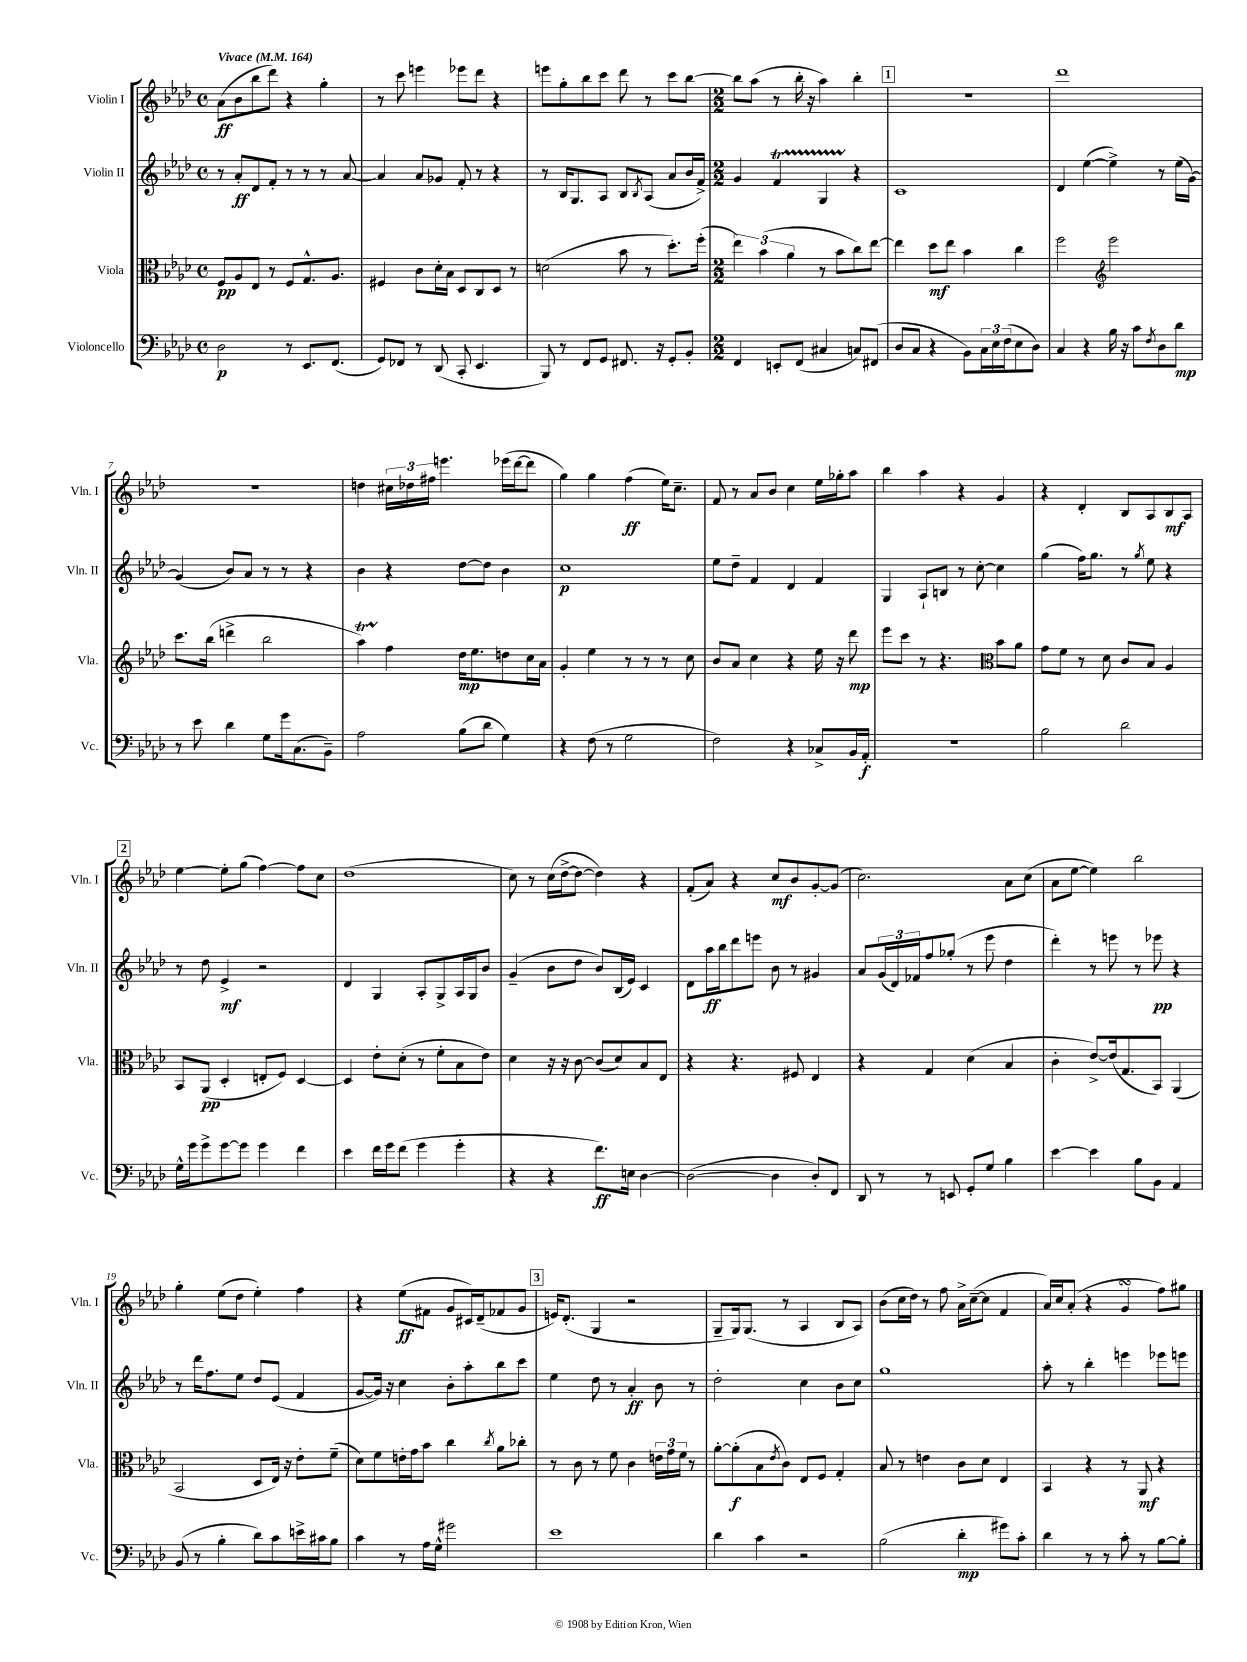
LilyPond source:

<<
\new StaffGroup <<
\new Staff = "s0" \with { instrumentName = "Violin I" shortInstrumentName = "Vln. I" } {
    \clef treble \key aes \major \defaultTimeSignature \time 4/4 \tempo "Vivace" 4 = 164
    aes'8\ff( bes'8 bes''8 des'''8) r4 g''4-. |
    r8 c'''8 e'''4 ees'''8 des'''8 r4 |
    e'''8 g''8-. bes''8 c'''8 des'''8 r8 c'''8 bes''8~ |
    \numericTimeSignature \time 2/2 bes''8 aes''8( r8 bes''16-. r16 aes''4) bes''4-. |
    \mark \markup { \box "1" } R1 |
    des'''1 |
    R1 |
    d''4 \tuplet 3/2 { cis''16 des''16 fis''16 } e'''4. ees'''16( des'''16~ des'''8 |
    g''4) g''4 f''4\ff( ees''16) c''8.-- |
    f'8 r8 aes'8 bes'8 c''4 ees''16 ges''16-. aes''8 |
    bes''4 aes''4 r4 g'4 |
    r4 des'4-. bes8 aes8 bes8\mf aes8 |
    \mark \markup { \box "2" } ees''4~ ees''8-. g''8( f''4~) f''8 c''8 |
    des''1( |
    c''8) r8 c''16( des''16~-> des''8~ des''4) r4 |
    f'8-.( aes'8) r4 c''8\mf bes'8 g'8~-. g'8( |
    c''2.) aes'8 c''8( |
    aes'8 ees''8~ ees''4) bes''2 |
    g''4-. ees''8( des''8 ees''4-.) f''4 |
    r4 ees''8\ff( fis'8 g'8 cis'16) des'16--( fes'8 g'8 |
    \mark \markup { \box "3" } e'16) des'8.-.( g4 r2 |
    g8-- g16) g8.( r8 aes4 bes8 aes8) |
    bes'8( c''16 des''16) r8 f''8 aes'16-> c''16~--( c''8 f'4 |
    aes'16) c''16 aes'8-.( r4 g'4\turn f''8) gis''8 \bar "|." |
}
\new Staff = "s1" \with { instrumentName = "Violin II" shortInstrumentName = "Vln. II" } {
    \clef treble \key aes \major \defaultTimeSignature \time 4/4
    r8 aes'8-.\ff des'8 f'8-. r8 r8 r8 aes'8~ |
    aes'4 aes'8 ges'8 f'8-. r8 r4 |
    r8 bes16 g8. aes8 bes8 \acciaccatura { bes8 } aes8( aes'8 bes'16 f'16->) |
    \numericTimeSignature \time 2/2 g'4 f'4\startTrillSpan g4 r4\stopTrillSpan |
    \mark \markup { \box "1" } c'1 |
    des'4 ees''4~( ees''4->) r8 ees''16( g'16~) |
    g'4( bes'8) aes'8 r8 r8 r4 |
    bes'4 r4 des''8~ des''8 bes'4 |
    c''1\p |
    ees''8 des''8-- f'4 des'4 f'4 |
    g4 aes8-! b8 r8 c''8~-. c''4 |
    g''4( f''16) g''8. r8 \acciaccatura { g''8 } ees''8 r4 |
    \mark \markup { \box "2" } r8 des''8 ees'4->\mf r2 |
    des'4 g4 aes8-. g8-> aes16 g16 bes'8 |
    g'4--( bes'8 des''8 bes'8) bes16( ees'16) c'4 |
    des'8 aes''16\ff bes''16 des'''8 e'''8 bes'8 r8 gis'4 |
    aes'8 \tuplet 3/2 { g'16( des'16) fes'16 } f''8 ges''8-.( r8 ees'''8 des''4 |
    des'''4-.) r8 e'''8 r8 ees'''8\pp r4 |
    r8 des'''16 f''8. ees''8 des''8 ees'8( f'4 |
    g'8~ g'16) r16 c''4 bes'8-. aes''8-. bes''8 c'''8 |
    \mark \markup { \box "3" } ees''4 des''8 r8 aes'4-.\ff bes'8 r8 |
    des''2-. c''4 bes'8 c''8 |
    g''1 |
    aes''8-. r8 bes''4-. e'''4 ees'''8 e'''8 \bar "|." |
}
\new Staff = "s2" \with { instrumentName = "Viola" shortInstrumentName = "Vla." } {
    \clef alto \key aes \major \defaultTimeSignature \time 4/4
    f8\pp aes8 ees8 r8 f8 g8.-^ aes8. |
    fis4 c'8 des'16-. bes16 des8 c8 des8 r8 |
    d'2( bes'8 r8 des''8.-.) f''16-.( |
    \numericTimeSignature \time 2/2 \tuplet 3/2 { ees''4) bes'4( aes'4 } r8 bes'8 c''8) ees''8~ |
    \mark \markup { \box "1" } ees''4 des''8\mf ees''8 bes'4 c''4 |
    f''2 \clef treble ees'''2 |
    c'''8. bes''16( d'''4-> bes''2 |
    aes''4\startTrillSpan) f''4\stopTrillSpan des''16\mp ees''8. d''8 c''16 aes'16 |
    g'4-. ees''4 r8 r8 r8 c''8 |
    bes'8 aes'8 c''4 r4 ees''16 r16 des'''8\mp |
    ees'''8 c'''8 r8 r4. \clef alto bes'8 aes'8 |
    g'8 f'8 r8 des'8 c'8 bes8 aes4 |
    \mark \markup { \box "2" } bes,8 aes,8\pp( des4-. e8-. f8) des4~ |
    des4 ees'8-. des'8-.( r8 f'8-. bes8 ees'8) |
    des'4 r16 r16 c'8~ c'8( des'8) bes8 ees8 |
    r4 r4. fis8 ees4 |
    r4 g4 des'4( bes4 |
    c'4-. ees'8~->) ees'16( g8. bes,8) aes,4( |
    bes,2 des8 ees16) r16 ees'8-. f'8--( |
    des'8) f'8 e'16-. g'16 bes'8 c''4 \acciaccatura { c''8 } aes'8 ces''8-. |
    \mark \markup { \box "3" } r8 c'8 r8 f'8 c'4 \tuplet 3/2 { e'16 g'16 f'16 } r8 |
    aes'8~-. aes'8-.\f( bes8 \acciaccatura { ees'8 } c'8) ees8 f8 g4-. |
    bes8 r8 e'4 c'8 des'8 ees4 |
    bes,4 r4 r8 aes,8\mf r4 \bar "|." |
}
\new Staff = "s3" \with { instrumentName = "Violoncello" shortInstrumentName = "Vc." } {
    \clef bass \key aes \major \defaultTimeSignature \time 4/4
    des2\p r8 ees,8. f,8.( |
    g,8) fes,8 r8 des,8( c,8-. ees,4. |
    bes,,8) r8 f,8 g,8 fis,8. r16 g,8-. bes,8-. |
    \numericTimeSignature \time 2/2 f,4 e,8-. f,8( cis4 c8) fis,8( |
    \mark \markup { \box "1" } des8 c8 r4 bes,8) \tuplet 3/2 { c16 ees16 f16( } ees8 des8) |
    c4 r4 bes16 r16 c'8 \acciaccatura { f8 } des8 des'8\mp |
    r8 ees'8 des'4 g8 g'16 c8.( bes,8--) |
    aes2 bes8( des'8 g4) |
    r4 f8( r8 g2 |
    f2) r4 ces8-> bes,16 aes,16-.\f |
    R1 |
    bes2 des'2 |
    \mark \markup { \box "2" } g16-^ g'16 g'8-> g'8~ g'8 g'4 f'4 |
    ees'4 f'16 g'16 f'8( g'4 g'4-. |
    r4 r4 f'8.\ff) e16 des4~ |
    des2~( des4 des8-.) f,8 |
    des,8 r8 r8 e,8 g,8-. g8 bes4 |
    ees'4~ ees'4 bes8 bes,8 aes,4 |
    bes,8( r8 bes4-. des'8) c'8 e'16-> cis'16 bes8 |
    c'4 r8 aes16 g16-^ gis'2 |
    \mark \markup { \box "3" } ees'1 |
    des'4 c'4 r2 |
    bes2( des'4-.\mp gis'8) c'8-. |
    des'4 r8 r8 c'8-. r8 bes8~ bes8-. \bar "|." |
}
>>
>>
